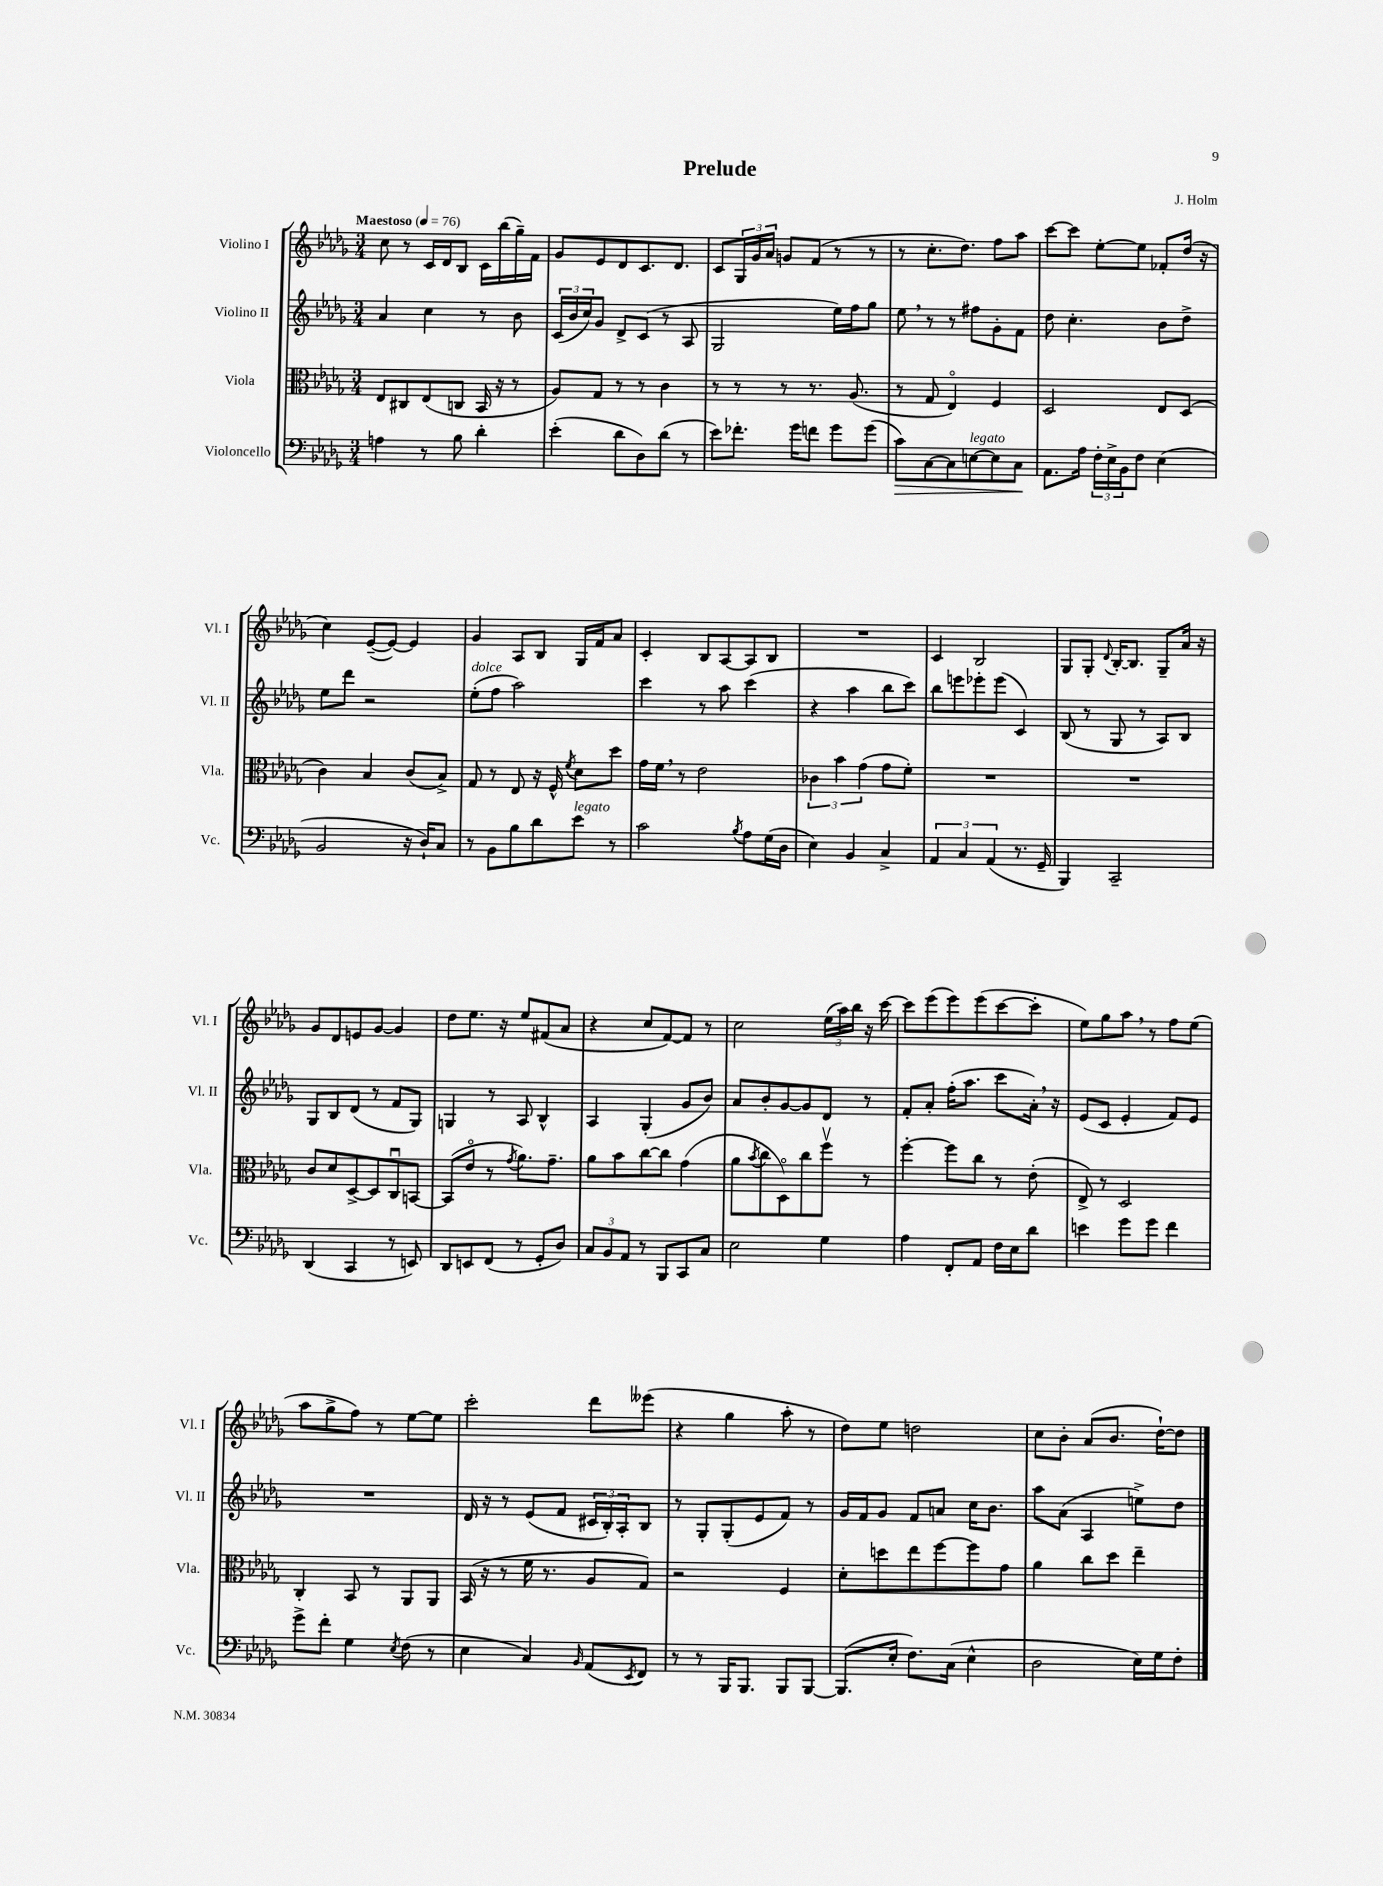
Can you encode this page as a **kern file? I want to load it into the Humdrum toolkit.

**kern	**kern	**kern	**kern
*staff4	*staff3	*staff2	*staff1
*clefF4	*clefC3	*clefG2	*clefG2
*k[b-e-a-d-g-]	*k[b-e-a-d-g-]	*k[b-e-a-d-g-]	*k[b-e-a-d-g-]
*M3/4	*M3/4	*M3/4	*M3/4
*MM76	*MM76	*MM76	*MM76
4A	8E-	4a-	8cc
.	8C#	.	8r
8r	(8E-	4cc	16c
.	.	.	16d-
8B-	8C	.	8B-
4d-'	16BB-	8r	16c
.	16r	.	(16bb-
.	8r	8b-	16gg-~)
.	.	.	16f
=	=	=	=
(4e-'	8A-)	(24c	8g-
.	.	24b-	.
.	.	24cc)	.
.	8G-	8g-	8e-
8d-	8r	8d-^	8d-
8D-)	8r	(8c	8.c
(8d-	4c	8r	.
.	.	.	8.d-
8r	.	8A-	.
=	=	=	=
8e-)	8r	2G-	8c
8.f-'	8r	.	24G-
.	.	.	24g-
.	.	.	24a-
.	8r	.	8g
16g-	.	.	.
8f	8.r	.	(8f
8g-	.	16ee-)	8r
.	(8.A-	16ff	.
(8g-	.	8gg-	8r
=	=	=	=
8c)	8r	8ee-	8r
[8C	8G-	8r	8.cc'
8C]	4E-o)	8r	.
.	.	.	8.dd-)
[8E	.	8ff#	.
8E]	4F	8g-'	8ff
8C	.	8f	8aa-
=	=	=	=
8.AA-	2D-	8dd-	[8ccc
.	.	4.cc'	8ccc]
16A-	.	.	.
24F'	.	.	[8ee-'
24E-^	.	.	.
24BB-	.	.	.
8F	.	.	8ee-]
(4E-	8E-	8b-	8f-'
.	(8D-	8dd-^	(16dd-
.	.	.	16r
=	=	=	=
2BB-	4c)	8ee-	4cc)
.	.	8ddd-	.
.	4B-	2r	([8e-~
.	.	.	8e-_)
16r	(8c	.	4e-]
16D-`)	.	.	.
8C	8B-^)	.	.
=	=	=	=
8r	8G-	(8ee-'	4g-
8BB-	8r	8ff	.
8B-	8E-	2aa-)	8A-
8d-	16r	.	8B-
.	16F^^	.	.
.	8qf	.	.
8e-	8d-	.	16G-
.	.	.	16f
8r	8dd-	.	8a-
=	=	=	=
2c	16g-	4ccc	4c'
.	16f	.	.
.	8r	.	.
.	2e-	8r	8B-
.	.	8aa-	[8A-
8qB-	.	.	.
8A-	.	(4ccc	8A-]
(16G-	.	.	8B-
16D-	.	.	.
=	=	=	=
4E-)	6c-	4r	2.r
.	6b-	.	.
4BB-	.	4aa-	.
.	(6g-	.	.
4C^	8g-	8bb-	.
.	8f')	8ccc)	.
=	=	=	=
6AA-	2.r	8bb-	4c
.	.	8eee	.
6C	.	.	.
.	.	8eee-'	2B-
(6AA-	.	.	.
.	.	(8eee-	.
8.r	.	4c)	.
16GG-~	.	.	.
=	=	=	=
4BBB-)	2.r	(8B-	8G-
.	.	8r	8G-'
.	.	.	8qqd-
2CC~	.	8G-	[16B-'
.	.	.	8.B-]
.	.	8r	.
.	.	8A-)	8G-~
.	.	8B-	16a-
.	.	.	16r
=	=	=	=
(4DD-	8c	8G-	8g-
.	8d-	8B-	8d-
4CC	[8D-^	(8d-	8e
.	8D-]	8r	[8g-
8r	8Cu	8f	4g-]
8EE)	[8BB	8G-)	.
=	=	=	=
8DD-	(8BB]	4G	8dd-
8EE	8e-o	.	8.ee-
(8FF	8r	8r	.
.	.	.	16r
.	8qg-	.	.
8r	8.a-)	8A-	8ee-
8GG-'	.	4B-^^	(8f#
.	8.g-~	.	.
8D-)	.	.	8a-
=	=	=	=
12C	8a-	4A-	4r
12BB-	.	.	.
.	8b-	.	.
12AA-	.	.	.
8r	[8cc	(4G-'	8cc
8BBB-	8cc]	.	[8f)
8CC	(4g-	8g-	8f]
8C	.	8b-)	8r
=	=	=	=
2E-	8a-	8a-	2cc
.	8qb-	.	.
.	8cc	8b-'	.
.	8D-o)	[8g-	.
.	8cc	8g-]	.
4G-	8ffv	8d-	(24ee-
.	.	.	24aa-)
.	.	.	24bb-
.	8r	8r	16r
.	.	.	[16ccc
=	=	=	=
4A-	[4ff'	8f'	8ccc]
.	.	8a-'	(8eee-
8FF'	8ff]	(16ff'	8eee-)
.	.	8.aa-	.
8AA-	8cc	.	(8eee-
16F	8r	8ccc	[8ccc
16E-	.	.	.
8d-	(8e-'	16a-')	8ccc']
.	.	16r	.
=	=	=	=
4e	8E-^)	(8e-	8ee-)
.	8r	8c	8gg-
8g-	2D-	4e-'	8aa-
8g-	.	.	8r
4f	.	8f)	8ff
.	.	8e-	(8ee-
=	=	=	=
8g-^	4C'	2.r	8aa-
8f'	.	.	8gg-^
4G-	8BB-	.	8ff)
.	8r	.	8r
8qE-	.	.	.
(8F	8AA-	.	[8ee-
8r	8AA-	.	8ee-]
=	=	=	=
4E-	(16BB-	16d-	2ccc'
.	16r	16r	.
.	8r	8r	.
4C)	16f	(8e-	.
.	8.r	.	.
.	.	8f	.
16qqBB-	.	.	.
(8AA-	8A-	24c#	8ddd-
.	.	24B-')	.
.	.	24A-'	.
8qEE-	.	.	.
8FF)	8G-)	8B-	(8eee--
=	=	=	=
8r	2r	8r	4r
8r	.	8G-'	.
16BBB-	.	(8G-'	4gg-
8.BBB-	.	.	.
.	.	8e-	.
8BBB-	4F	8f)	8aa-'
[8BBB-	.	8r	8r
=	=	=	=
(8.BBB-]	8d-'	16g-	8dd-)
.	.	16f	.
.	8dd	8g-	8ee-
16E-'	.	.	.
8.F)	8ee-	8f	2dd
.	[8ff	8a	.
(16C	.	.	.
4E-^^	8ff]	16cc	.
.	.	8.b-	.
.	8g-	.	.
=	=	=	=
2D-	4a-	8aa-	8cc
.	.	(8a-	8b-'
.	8cc	4A-	(8a-
.	8dd-	.	8.b-
16E-)	4ee-~	8ee^)	.
16G-	.	.	[16dd-`)
8F'	.	8dd-	8dd-]
==	==	==	==
*-	*-	*-	*-
